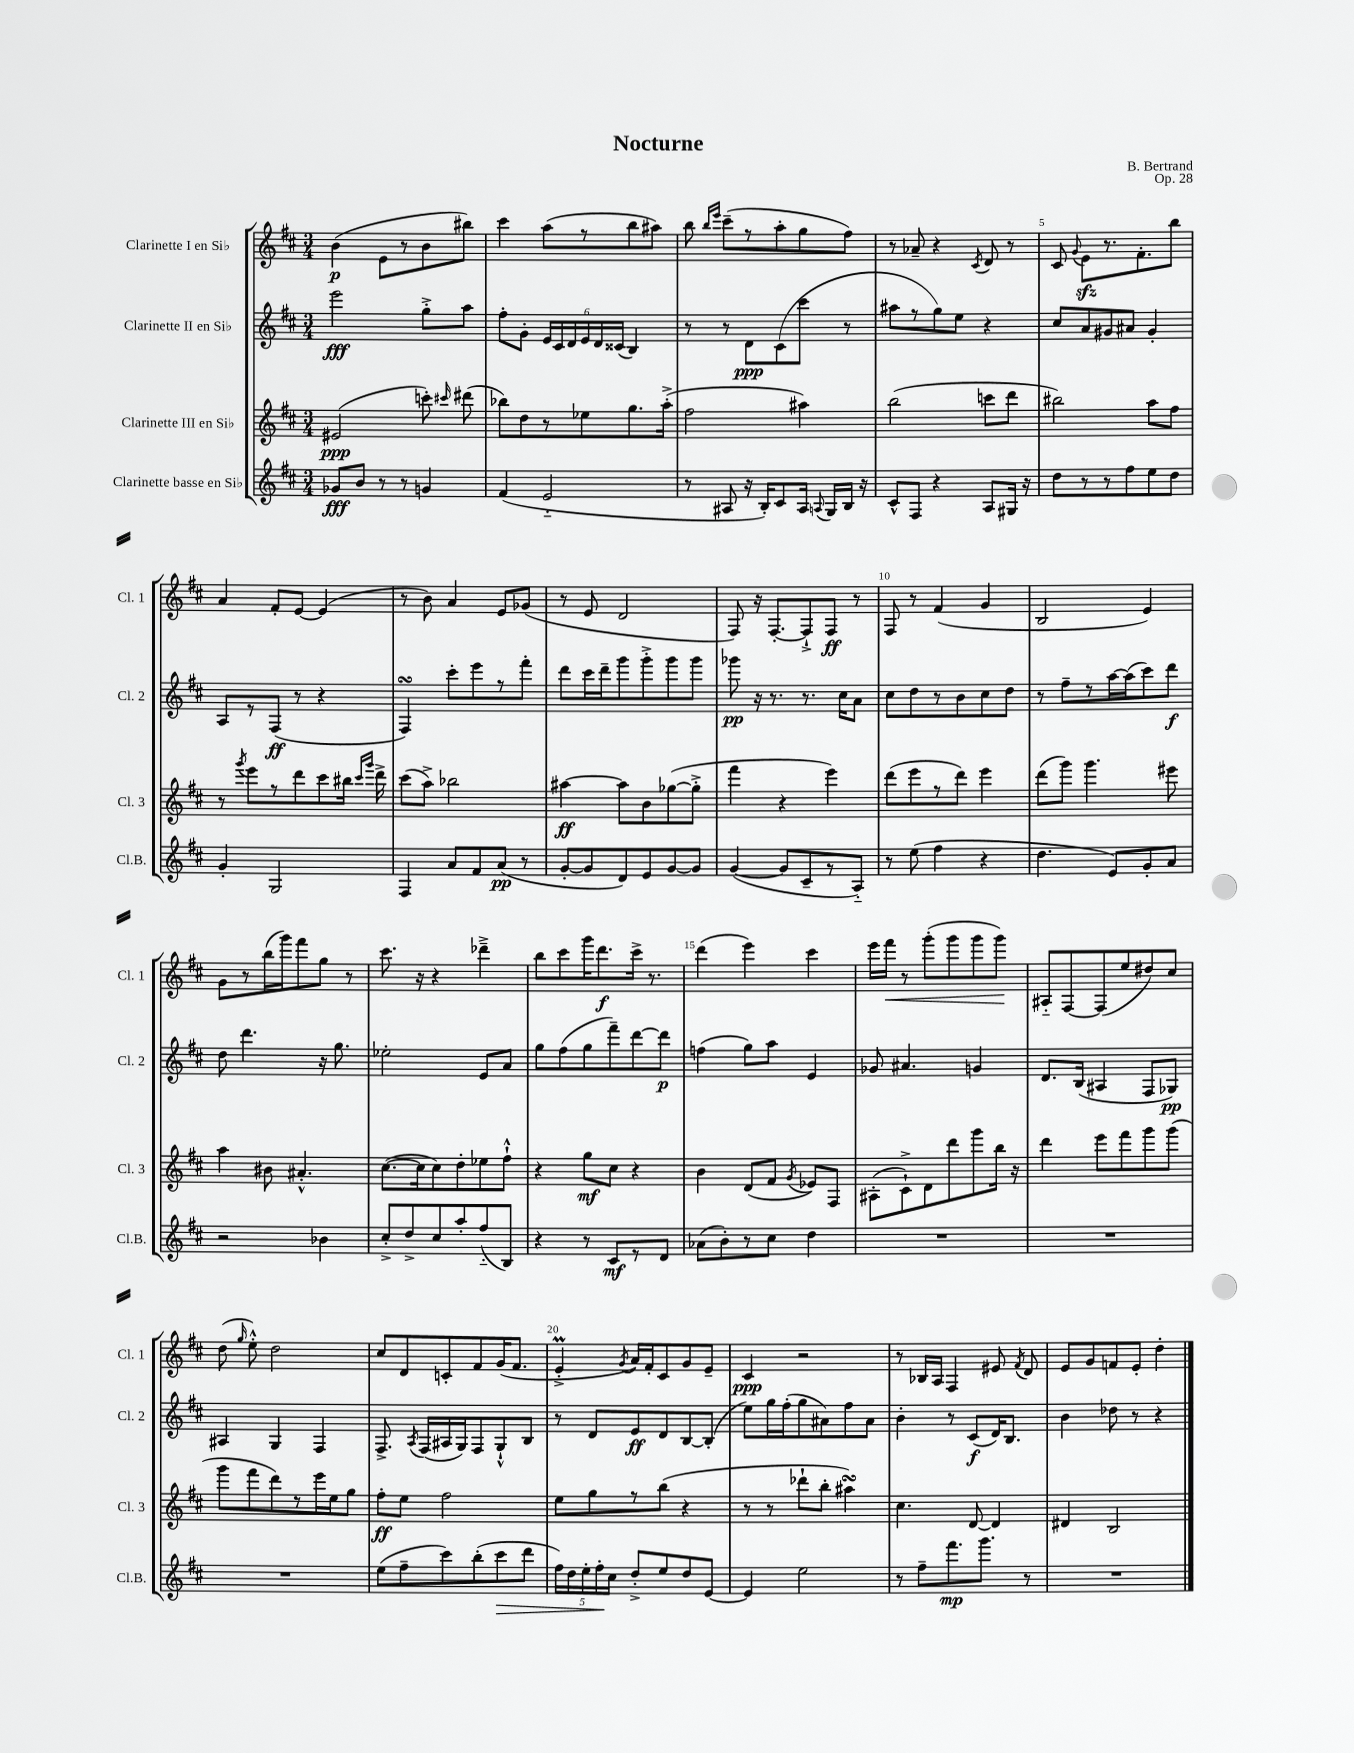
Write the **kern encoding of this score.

**kern	**dynam	**kern	**dynam	**kern	**dynam	**kern	**dynam
*part4	*part4	*part3	*part3	*part2	*part2	*part1	*part1
*staff4	*staff4	*staff3	*staff3	*staff2	*staff2	*staff1	*staff1
*I"Clarinette basse en Si♭	*	*I"Clarinette III en Si♭	*	*I"Clarinette II en Si♭	*	*I"Clarinette I en Si♭	*
*I'Cl.B.	*	*I'Cl. 3	*	*I'Cl. 2	*	*I'Cl. 1	*
*clefG2	*	*clefG2	*	*clefG2	*	*clefG2	*
*k[f#c#]	*	*k[f#c#]	*	*k[f#c#]	*	*k[f#c#]	*
*M3/4	*	*M3/4	*	*M3/4	*	*M3/4	*
=1	=1	=1	=1	=1	=1	=1	=1
8g-X/L	fff	(2e#X/	ppp	2eee\	fff	(4b\	p
8b/J	.	.	.	.	.	.	.
8r	.	.	.	.	.	8e\L	.
8r	.	.	.	.	.	8r	.
4gn/	.	8cccn'\)	.	8gg'^\L	.	8b\	.
.	.	16qqccc#X/	.	.	.	.	.
.	.	(8ddd#X\	.	8aa\J	.	8bb#X\J)	.
=2	=2	=2	=2	=2	=2	=2	=2
(4f#/	.	8bb-X\L)	.	8ff#'\L	.	4ccc#\	.
.	.	8dd\	.	8g'\J	.	.	.
2e/	.	8r	.	24e/LL	.	(8aa\L	.
.	.	.	.	24c#/	.	.	.
.	.	.	.	24d/	.	.	.
.	.	8ee-X\	.	24e/	.	8r	.
.	.	.	.	24d/	.	.	.
.	.	.	.	(24c##X/JJ	.	.	.
.	.	8.gg\	.	4B/)	.	8bb\	.
.	.	.	.	.	.	8aa#X\J)	.
.	.	(16aa'^\Jk	.	.	.	.	.
=3	=3	=3	=3	=3	=3	=3	=3
8r	.	2ff#\	.	8r	.	8bb\	.
.	.	.	.	.	.	16qqbb/LL	.
.	.	.	.	.	.	16qqeee/JJ	.
8A#X/	.	.	.	8r	.	(8ccc#~\L	.
16r	.	.	.	8d\L	ppp	8r	.
16B'/KL)	.	.	.	.	.	.	.
8c#/	.	.	.	(8c#\	.	8aa'\	.
16A#/Jk	.	4aa#X\)	.	8ccc#\J	.	8gg\	.
8qqAn/	.	.	.	.	.	.	.
16G/LL	.	.	.	.	.	.	.
16B/JJ	.	.	.	8r	.	8ff#\J)	.
16r	.	.	.	.	.	.	.
=4	=4	=4	=4	=4	=4	=4	=4
8c#^^/L	.	(2bb\	.	8aa#X\L	.	8r	.
8F#/J	.	.	.	8r	.	8a-X~/	.
4r	.	.	.	8gg\)	.	4r	.
.	.	.	.	8ee\J	.	.	.
.	.	.	.	.	.	8qc#/	.
8A/L	.	8cccn\L	.	4r	.	8d/	.
16G#X/Jk	.	8ddd\J	.	.	.	8r	.
16r	.	.	.	.	.	.	.
=5	=5	=5	=5	=5	=5	=5	=5
8dd\L	.	2bb#X\)	.	8cc#/L	.	8c#/	.
.	.	.	.	.	.	8qqg/	.
8r	.	.	.	8a/	.	8ezz\L	.
8r	.	.	.	8g#X/	.	8.r	.
8ff#\	.	.	.	8a#X/J	.	.	.
.	.	.	.	.	.	8.f#'\	.
8ee\	.	8aa\L	.	4g#'/	.	.	.
8dd\J	.	8ff#\J	.	.	.	8bb\J	.
!!LO:LB:g=z
=6	=6	=6	=6	=6	=6	=6	=6
4g'/	.	8r	.	8A/L	.	4a/	.
.	.	8qggg/	.	.	.	.	.
.	.	8eee\L	.	8r	.	.	.
2G/	.	8r	.	(8F#/J	ff	8f#'/L	.
.	.	8ddd\	.	8r	.	[8e/J	.
.	.	8ccc#\	.	4r	.	(4e/]	.
.	.	16bb#X\Jk	.	.	.	.	.
.	.	16qqccc#/LL	.	.	.	.	.
.	.	16qqggg/JJ	.	.	.	.	.
.	.	16ddd^\	.	.	.	.	.
=7	=7	=7	=7	=7	=7	=7	=7
4F#/	.	(8ccc#\L	.	4F#sSsS/)	.	8r	.
.	.	8aa^\J)	.	.	.	8b\)	.
8a/L	.	2bb-X\	.	8ccc#'\L	.	4a/	.
8f#/	.	.	.	8eee\	.	.	.
(8a/J	pp	.	.	8r	.	8e/L	.
8r	.	.	.	8fff#'\J	.	(8g-X/J	.
=8	=8	=8	=8	=8	=8	=8	=8
[8g'/L	.	[4aa#X\	ff	8ddd\L	.	8r	.
8g/]	.	.	.	16ccc#\L	.	8e/	.
.	.	.	.	16ddd~\J	.	.	.
8d/)	.	8aa#\L]	.	8ggg\	.	2d/	.
8e/	.	8b\	.	8ggg'^\	.	.	.
[8g/	.	([8gg-X\	.	8ggg\	.	.	.
8g/J]	.	8gg-'^\J]	.	8ggg\J	.	.	.
=9	=9	=9	=9	=9	=9	=9	=9
([4g/	.	4fff#\	.	8ggg-X\	pp	8F#/)	.
.	.	.	.	16r	.	16r	.
.	.	.	.	8.r	.	[8.F#'/L	.
8g/L]	.	4r	.	.	.	.	.
8c#~/	.	.	.	8.r	.	8F#`^/]	.
8r	.	4eee\)	.	.	.	8F#/J	ff
.	.	.	.	16cc#\KL	.	.	.
8A/J)	.	.	.	8a\J	.	8r	.
=10	=10	=10	=10	=10	=10	=10	=10
8r	.	(8ddd\L	.	8cc#\L	.	8F#/	.
(8ee\	.	8eee\	.	8dd\	.	8r	.
4ff#\	.	8r	.	8r	.	(4f#/	.
.	.	8ddd\J)	.	8b\	.	.	.
4r	.	4eee\	.	8cc#\	.	4g/	.
.	.	.	.	8dd\J	.	.	.
=11	=11	=11	=11	=11	=11	=11	=11
4.dd\	.	(8ddd\L	.	8r	.	2B/	.
.	.	8ggg\J)	.	8ff#~\L	.	.	.
.	.	4.ggg\	.	8r	.	.	.
8e/L)	.	.	.	[16aa\L	.	.	.
.	.	.	.	(16aa\J]	.	.	.
8g'/	.	.	.	8ccc#\)	.	4e/)	.
8a/J	.	8eee#X\	.	8ddd\J	f	.	.
!!LO:LB:g=z
=12	=12	=12	=12	=12	=12	=12	=12
2r	.	4aa\	.	8dd\	.	8g\L	.
.	.	.	.	4.ddd\	.	8r	.
.	.	8b#X\	.	.	.	(16bb\L	.
.	.	.	.	.	.	16ggg\J)	.
.	.	4.a#X'^^/	.	.	.	8fff#\	.
4b-X\	.	.	.	16r	.	8gg\J	.
.	.	.	.	8.gg\	.	.	.
.	.	.	.	.	.	8r	.
=13	=13	=13	=13	=13	=13	=13	=13
8cc#'^/L	.	([8.cc#\L	.	2ee-X'\	.	8.ccc#\	.
8dd^/	.	.	.	.	.	.	.
.	.	16cc#\k]	.	.	.	16r	.
8cc#/	.	8cc#\)	.	.	.	4r	.
8aa'/	.	8dd'\	.	.	.	.	.
(8ff#/	.	8ee-X\	.	8e/L	.	4ddd-X~^\	.
8B/J)	.	8ff#`^^\J	.	8a/J	.	.	.
=14	=14	=14	=14	=14	=14	=14	=14
4r	.	4r	.	8gg\L	.	8bb\L	.
.	.	.	.	(8ff#\	.	8ccc#\	.
8r	.	8gg\L	mf	8gg\	.	16ggg\K	.
.	.	.	.	.	.	8.ddd\	f
8c#/L	mf	8cc#\J	.	8fff#~\)	.	.	.
8r	.	4r	.	[8ddd\	.	16ccc#^\Jk	.
.	.	.	.	.	.	8.r	.
8d/J	.	.	.	8ddd\J]	p	.	.
=15	=15	=15	=15	=15	=15	=15	=15
(8a-X\L	.	4b\	.	(4ffn\	.	(4ddd\	.
8b'\)	.	.	.	.	.	.	.
8r	.	(8d/L	.	8gg\L)	.	4eee\)	.
8cc#\J	.	8f#/J	.	8aa\J	.	.	.
.	.	8qg/	.	.	.	.	.
4dd\	.	8e-X/L)	.	4e/	.	4ccc#\	.
.	.	8F#/J	.	.	.	.	.
=16	=16	=16	=16	=16	=16	=16	=16
2.r	.	(8A#X'\L	.	8g-X/	.	16eee\LL	.
!	!	!	!	!	!	!	!LO:HP:b
.	.	.	.	.	.	16fff#\JJ	<
.	.	8c#`^\)	.	4.a#X/	.	8r	.
.	.	8d\	.	.	.	(8ggg'\L	.
.	.	8ddd\	.	.	.	8ggg\	.
.	.	8ggg\	.	4gn/	.	8ggg\	.
.	.	16bb\Jk	.	.	.	8ggg\J)	.
.	.	16r	.	.	.	.	.
.	.	.	.	.	.	.	[
=17	=17	=17	=17	=17	=17	=17	=17
2.r	.	4ddd\	.	8.d/L	.	8A#X/L	.
.	.	.	.	.	.	[8F#/	.
.	.	.	.	(16B/Jk	.	.	.
.	.	8eee\L	.	4A#X/	.	(8F#/]	.
.	.	8fff#\	.	.	.	8ee/	.
.	.	8ggg\	.	8F#/L	.	8dd#X/)	.
.	.	(8ggg\J	.	8G-X/J)	pp	8cc#/J	.
!!LO:LB:g=z
=18	=18	=18	=18	=18	=18	=18	=18
2.r	.	8ggg\L	.	4A#X/	.	(8dd\	.
.	.	.	.	.	.	16qqgg/	.
.	.	8fff#\	.	.	.	8ee'^^\)	.
.	.	8ddd\)	.	4G/	.	2dd\	.
.	.	8r	.	.	.	.	.
.	.	16eee\L	.	4F#/	.	.	.
.	.	16ee\J	.	.	.	.	.
.	.	8gg\J	.	.	.	.	.
=19	=19	=19	=19	=19	=19	=19	=19
(8ee\L	.	8ff#'\L	ff	8.F#^/	.	8cc#/L	.
8ff#~\	.	8ee\J	.	.	.	8d/	.
.	.	.	.	8qA/	.	.	.
.	.	.	.	(16F#/LL	.	.	.
8ccc#\)	.	2ff#\	.	16A#X/	.	8cn'/	.
.	.	.	.	16G/J)	.	.	.
(8bb'\	.	.	.	8F#/	.	8f#/	.
!	!LO:HP:b	!	!	!	!	!	!
8ccc#\	>	.	.	8G`^^/	.	(16g/K	.
.	.	.	.	.	.	8.f#/J	.
8ddd\J	.	.	.	8B/J	.	.	.
=20	=20	=20	=20	=20	=20	=20	=20
20ff#\LL)	.	8ee\L	.	8r	.	4eM'^/	.
20dd\	.	.	.	.	.	.	.
20ee'\	.	.	.	.	.	.	.
.	.	8gg\	.	8d/L	.	.	.
20ff#'\	.	.	.	.	.	.	.
20cc#\JJ	]	.	.	.	.	.	.
.	.	.	.	.	.	8qg/	.
8dd'^/L	.	8r	.	8e/	ff	16a/LL)	.
.	.	.	.	.	.	16f#'/J	.
8ee/	.	(8bb\J	.	8d/	.	8c#/	.
8dd/	.	4r	.	[8B/	.	8g/	.
[8e/J	.	.	.	(8B'/J]	.	8e~/J	.
=21	=21	=21	=21	=21	=21	=21	=21
4e/]	.	8r	.	8ee\L)	.	4c#/	ppp
.	.	8r	.	16gg\L	.	.	.
.	.	.	.	(16ff#'\J	.	.	.
2ee\	.	8ddd-X`\L	.	8gg\	.	2r	.
.	.	8bb'\J	.	8a#X\)	.	.	.
.	.	4aa#XsSsS\)	.	8ff#\	.	.	.
.	.	.	.	8a#\J	.	.	.
=22	=22	=22	=22	=22	=22	=22	=22
8r	.	4.cc#\	.	4b'\	.	8r	.
8ff#~\L	.	.	.	.	.	16B-X/LL	.
.	.	.	.	.	.	16A/JJ	.
8.fff#\	mp	.	.	8r	.	4F#/	.
.	.	[8d/	.	(8c#/L	f	.	.
8.ggg\J	.	.	.	.	.	.	.
.	.	4d/]	.	16d/K)	.	8e#X/	.
.	.	.	.	8.B/J	.	.	.
.	.	.	.	.	.	8qf#/	.
8r	.	.	.	.	.	8d/	.
=23	=23	=23	=23	=23	=23	=23	=23
2.r	.	4d#X/	.	4b\	.	8e/L	.
.	.	.	.	.	.	8g/	.
.	.	2B/	.	8dd-X\	.	8fn/	.
.	.	.	.	8r	.	8e'/J	.
.	.	.	.	4r	.	4dd'\	.
==	==	==	==	==	==	==	==
*-	*-	*-	*-	*-	*-	*-	*-
